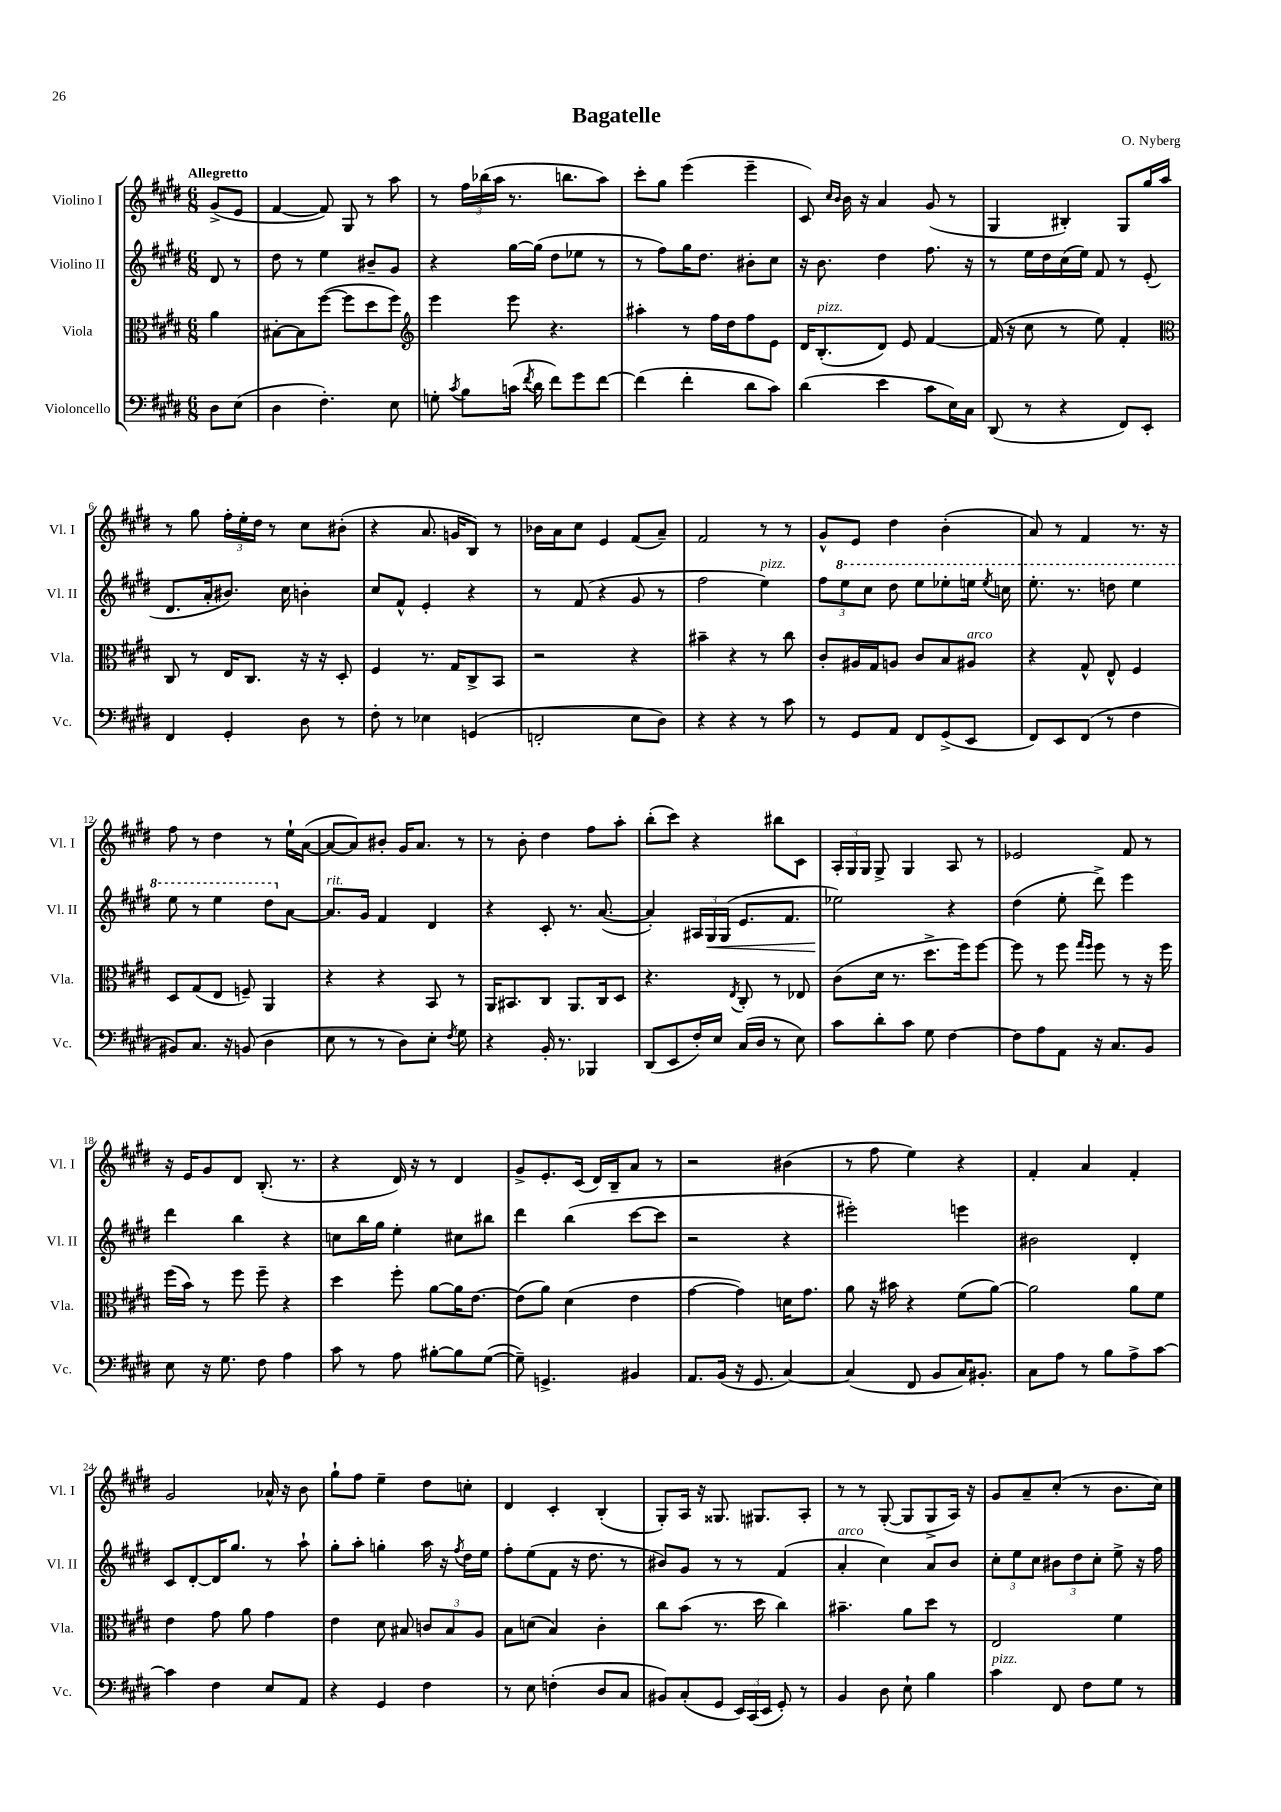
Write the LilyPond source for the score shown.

\header { title = "Bagatelle" composer = "O. Nyberg" }
<<
\new StaffGroup <<
\new Staff = "s0" \with { instrumentName = "Violino I" shortInstrumentName = "Vl. I" } {
    \clef treble \key e \major \numericTimeSignature \time 6/8 \partial 4 \tempo "Allegretto"
    \autoBeamOff gis'8[->( e'8] |
    fis'4~ fis'8) gis8 r8 a''8 |
    r8 \tuplet 3/2 { fis''16[ bes''16( a''16] } r8. b''8.[ a''8]) |
    cis'''8[-. gis''8] e'''4( e'''4-- |
    cis'8) \grace { cis''16[ b'16] } b'16 r16 a'4 gis'8( r8 |
    gis4 bis4-.) gis8[ gis''16 a''16] |
    r8 gis''8 \tuplet 3/2 { fis''16[-. e''16-. dis''16] } r8 cis''8[ bis'8]-.( |
    r4 a'8. g'16[ b8]) r8 |
    bes'16[ a'16 cis''8] e'4 fis'8[( a'8]--) |
    fis'2 r8 r8 |
    gis'8[-^ e'8] dis''4 b'4-.( |
    a'8) r8 fis'4 r8. r16 |
    fis''8 r8 dis''4 r8 e''16[-! a'16]~( |
    a'8[~ a'8) bis'8]-. gis'16[ a'8.] r8 |
    r8 b'8-. dis''4 fis''8[ a''8]-. |
    b''8[-.( cis'''8]) r4 bis''8[ cis'8] |
    \tuplet 3/2 { a16[-. gis16 gis16] } gis8-> gis4 a8 r8 |
    ees'2 fis'8 r8 |
    r16 e'16[ gis'8 dis'8] b8.-.( r8. |
    r4 dis'16) r16 r8 dis'4 |
    gis'8[-> e'8.-. cis'16]( dis'16[) b16-- a'8] r8 |
    r2 bis'4( |
    r8 fis''8 e''4) r4 |
    fis'4-. a'4 fis'4-. |
    gis'2 aes'16-^ r16 b'8 |
    gis''8[-! fis''8] e''4-- dis''8[ c''8]-. |
    dis'4 cis'4-. b4-.( |
    gis8[-.) a16] r16 gisis8. gis8.[ a8]-. |
    r8 r8 gis8~-.( gis8[ gis8-> a16]) r16 |
    gis'8[ a'8-- cis''8]-.( r8 b'8.[ cis''16]) \bar "|." |
}
\new Staff = "s1" \with { instrumentName = "Violino II" shortInstrumentName = "Vl. II" } {
    \clef treble \key e \major \numericTimeSignature \time 6/8 \partial 4
    \autoBeamOff dis'8 r8 |
    dis''8 r8 e''4 bis'8[-- gis'8] |
    r4 gis''16[~ gis''16]( dis''8[ ees''8] r8 |
    r8 fis''8[) gis''16 dis''8.] bis'8[-. cis''8] |
    r16 b'8. dis''4 fis''8. r16 |
    r8 e''16[ dis''16 cis''16( e''16]) fis'8 r8 e'8-.( |
    dis'8.[ a'16-. bis'8.]) cis''16 b'4-. |
    cis''8[ fis'8]-^ e'4-. r4 |
    r8 fis'8( r4 gis'8 r8 |
    fis''2 e''4^\markup { \italic "pizz." }) |
    \tuplet 3/2 { fis''8[ \ottava #1 e'''8 cis'''8] } dis'''8 e'''8[ ees'''8-. e'''16] \acciaccatura { e'''8 } c'''16 |
    e'''8.-. r8. d'''8 e'''4 |
    e'''8 r8 e'''4 dis'''8[ \ottava #0 a'8]~ |
    a'8.[^\markup { \italic "rit." } gis'16] fis'4 dis'4 |
    r4 cis'8-. r8. a'8.~( |
    a'4-.) \tuplet 3/2 { ais16[ gis16\< gis16]( } e'8.[ fis'8.] |
    ees''2\!) r4 |
    dis''4( e''8-. dis'''8->) e'''4 |
    dis'''4 b''4 r4 |
    c''8[ b''16 gis''16] e''4-. cis''8[ bis''8] |
    dis'''4 b''4( cis'''8[~ cis'''8] |
    r2 r4 |
    eis'''2-.) e'''4 |
    bis'2 dis'4-. |
    cis'8[ dis'8~-. dis'16 gis''8.] r8 a''8-! |
    gis''8[-. a''8]-. g''4-. a''16 r16 \acciaccatura { fis''8 } dis''16[ e''16] |
    fis''8[-. e''8( fis'8] r16 dis''8. r8 |
    bis'8[) gis'8] r8 r8 fis'4( |
    a'4-.^\markup { \italic "arco" } cis''4) a'8[ b'8] |
    \tuplet 3/2 { cis''8[-. e''8 cis''8] } \tuplet 3/2 { bis'8[ dis''8 cis''8]-. } e''8-> r16 fis''16 \bar "|." |
}
\new Staff = "s2" \with { instrumentName = "Viola" shortInstrumentName = "Vla." } {
    \clef alto \key e \major \numericTimeSignature \time 6/8 \partial 4
    \autoBeamOff a'4 |
    bis8[~-. bis8 fis''8]~( fis''8[ dis''8 fis''8]) |
    \clef treble e'''4 e'''8 r4. |
    ais''4-. r8 fis''16[ dis''16 fis''8 e'8] |
    dis'16[ b8.-.^\markup { \italic "pizz." }( dis'8]) e'8 fis'4~ |
    fis'16( r16 cis''8 r8 e''8) fis'4-. |
    \clef alto cis8 r8 e16[ cis8.] r16 r16 dis8-. |
    fis4 r8. gis16[ cis8-> b,8] |
    r2 r4 |
    bis'4-- r4 r8 cis''8 |
    cis'8[-. ais16 gis16 a8] cis'8[ b8 ais8]^\markup { \italic "arco" } |
    r4 gis8-^ e8-^ fis4 |
    dis8[ gis8( e8] f8--) a,4 |
    r4 r4 b,8 r8 |
    a,16[ bis,8. cis8] a,8.[ cis16 dis8] |
    r4. \acciaccatura { e8 } cis8-. r8 ees8 |
    cis'8[( dis'16] r8. dis''8.[-> fis''16) fis''8]~ |
    fis''8 r8 fis''8 \grace { gis''16[ fis''16] } fis''8 r8 r16 fis''16 |
    fis''16[( b'16]) r8 fis''8 fis''8-- r4 |
    dis''4 fis''8-. a'8[~ a'16 e'8.]~ |
    e'8[( a'8]) dis'4( e'4 |
    gis'4~ gis'4) d'16[ gis'8.] |
    a'8 r16 bis'16 r4 fis'8[( a'8]~) |
    a'2 a'8[ fis'8] |
    e'4 gis'8 a'8 gis'4 |
    e'4 dis'8 bis8 \tuplet 3/2 { c'8[ bis8 a8] } |
    b8[ d'8]( b4) cis'4-. |
    cis''8[ b'8]( r8. dis''16 cis''4) |
    bis'4.-- a'8[ dis''8] r8 |
    e2 fis'4 \bar "|." |
}
\new Staff = "s3" \with { instrumentName = "Violoncello" shortInstrumentName = "Vc." } {
    \clef bass \key e \major \numericTimeSignature \time 6/8 \partial 4
    \autoBeamOff dis8[ e8]( |
    dis4 fis4.-.) e8 |
    g8-. \acciaccatura { cis'8 } b8[ c'16]( \acciaccatura { fis'8 } dis'16 fis'8[) gis'8 fis'8]~ |
    fis'4( fis'4-. dis'8[ cis'8]) |
    dis'4( e'4 cis'8[ e16) cis16] |
    dis,8( r8 r4 fis,8[) e,8]-. |
    fis,4 gis,4-. dis8 r8 |
    fis8-. r8 ees4 g,4( |
    f,2-. e8[ dis8]) |
    r4 r4 r8 cis'8 |
    r8 gis,8[ a,8] fis,8[ gis,8->( e,8] |
    fis,8[) e,8 fis,8]( r8 fis4 |
    bis,8[) cis8.] r16 b,8( dis4 |
    e8 r8 r8 dis8[) e8]-. \acciaccatura { fis8 } gis8 |
    r4 b,16-. r8. bes,,4 |
    dis,8[( e,8 fis16-.) e16] cis16[( dis16] r8 e8) |
    cis'8[ dis'8-. cis'8] gis8 fis4~ |
    fis8[ a8 a,8] r16 cis8.[ b,8] |
    e8 r16 gis8. fis8 a4 |
    cis'8 r8 a8 bis8[~-. bis8 gis8]~( |
    gis8--) g,4.-> bis,4 |
    a,8.[ b,16]( r16 gis,8. cis4~) |
    cis4( fis,8 b,8[ cis16) bis,8.]-. |
    cis8[ a8] r8 b8[ a8-> cis'8]~ |
    cis'4 fis4 e8[ a,8] |
    r4 gis,4 fis4 |
    r8 e8 f4-.( dis8[ cis8] |
    bis,8[) cis8-.( gis,8] \tuplet 3/2 { e,16[) cis,16( e,16] } gis,8-.) r8 |
    b,4 dis8 e8-! b4 |
    cis'4^\markup { \italic "pizz." } fis,8 fis8[ gis8] r8 \bar "|." |
}
>>
>>
